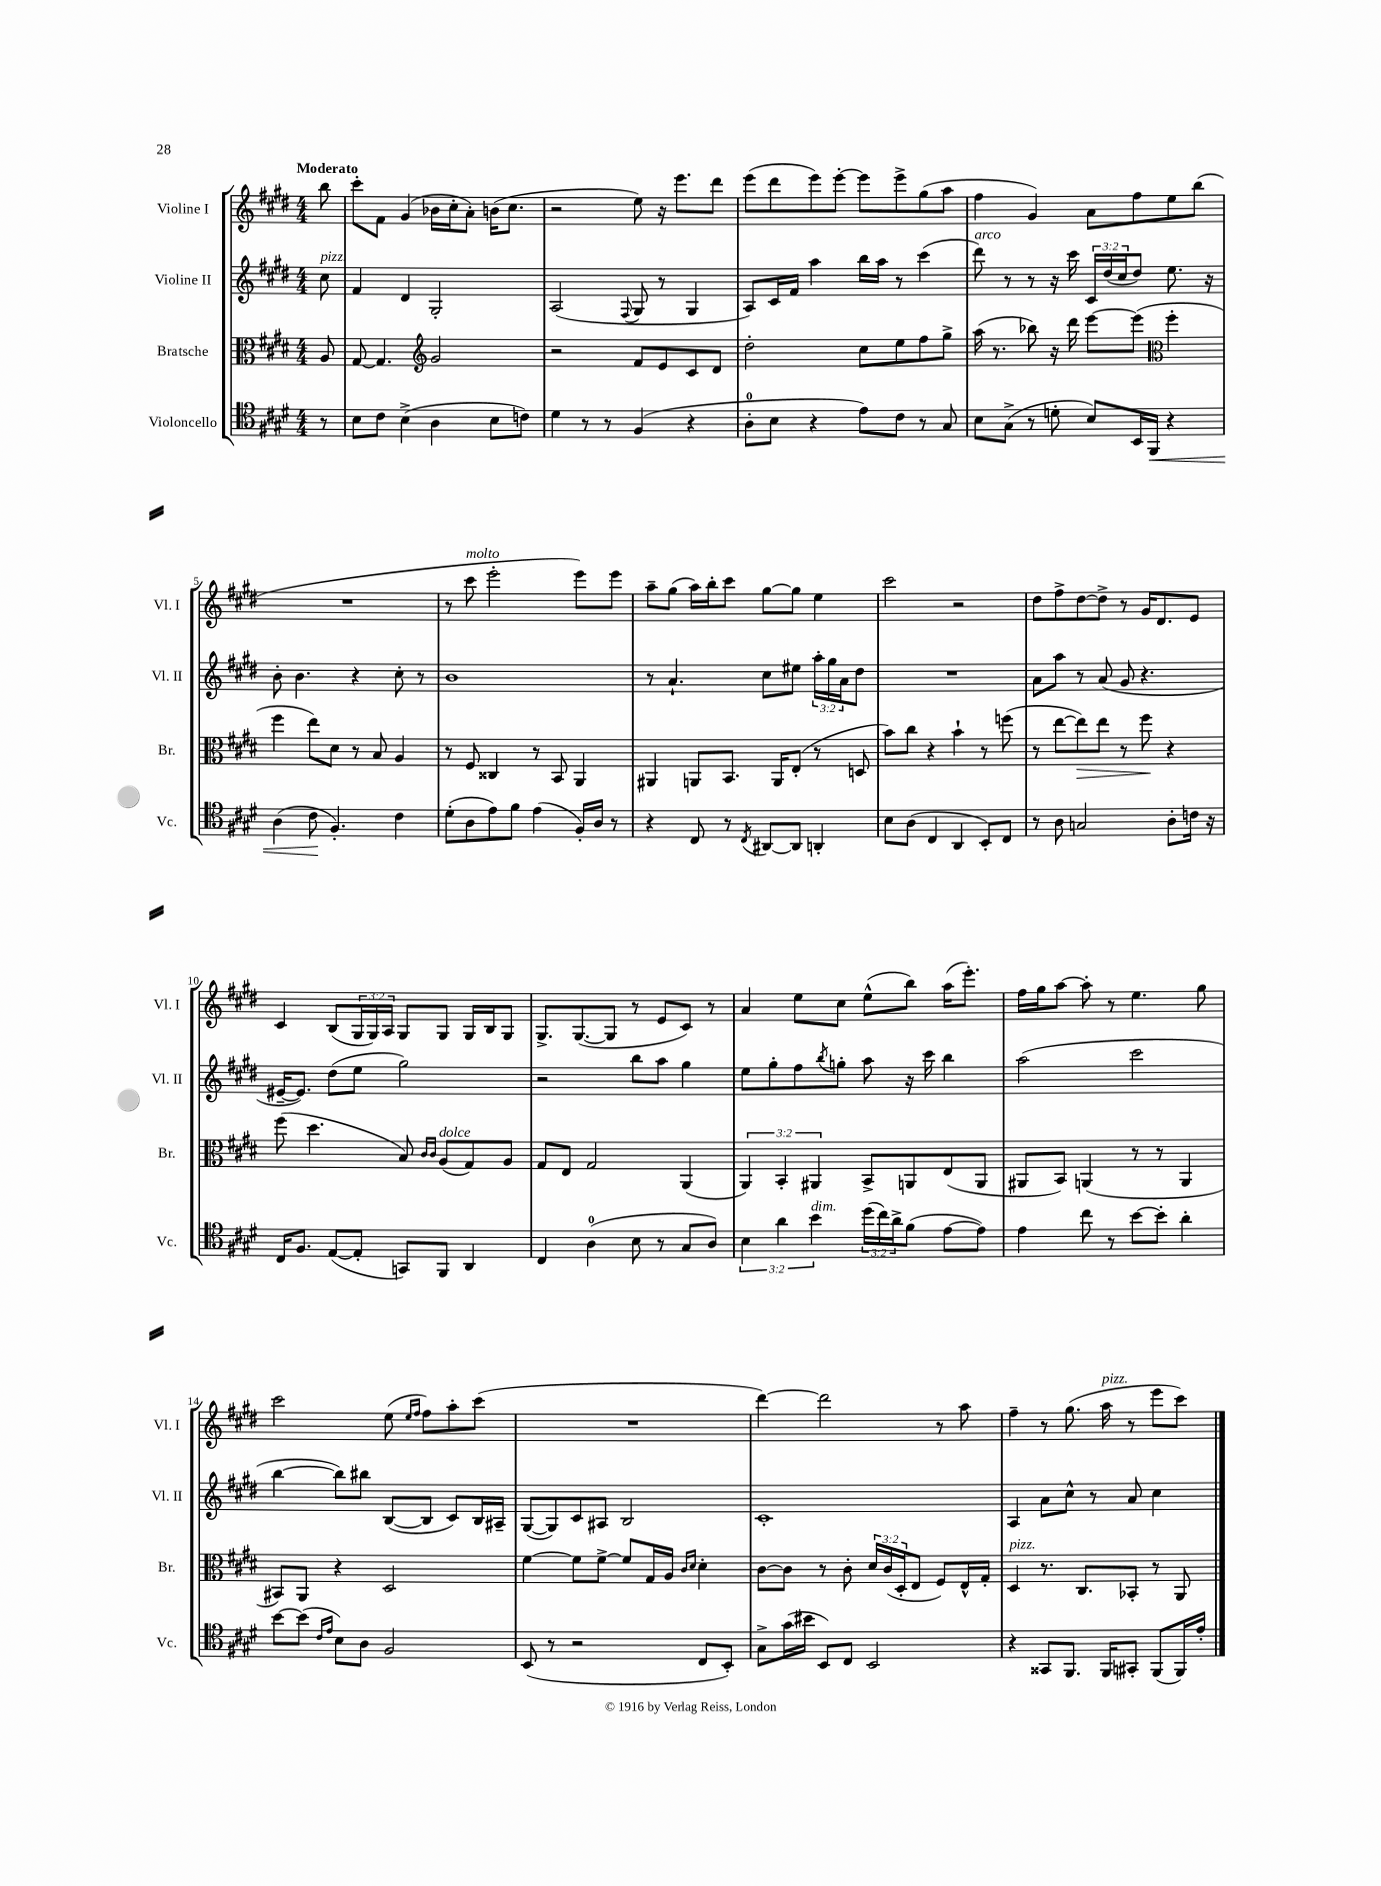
<<
\new StaffGroup <<
\new Staff = "s0" \with { instrumentName = "Violine I" shortInstrumentName = "Vl. I" } {
    \clef treble \key e \major \numericTimeSignature \time 4/4 \override Staff.TupletNumber.text = #tuplet-number::calc-fraction-text \partial 8 \tempo "Moderato"
    b''8 |
    cis'''8-. fis'8 gis'4( bes'16 cis''16-. a'8-.) b'16( cis''8. |
    r2 e''8) r16 e'''8. dis'''8 |
    e'''8( dis'''8 e'''8) e'''8~-. e'''8 e'''8-> gis''8( a''8 |
    fis''4 gis'4) a'8 fis''8 e''8 b''8( |
    R1 |
    r8 cis'''8^\markup { \italic "molto" } e'''2-. e'''8) e'''8 |
    a''8-- gis''8( a''16) b''16-. cis'''8 gis''8~ gis''8 e''4 |
    cis'''2 r2 |
    dis''8 fis''8-> dis''8~ dis''8-> r8 gis'16 dis'8. e'8 |
    cis'4 b8( \tuplet 3/2 { gis16 gis16) a16 } gis8 gis8 gis16 b16 gis8 |
    gis8.-> gis8.~( gis8 r8 e'8 cis'8) r8 |
    a'4 e''8 cis''8 e''8-^( b''8) a''16( e'''8.-.) |
    fis''16 gis''16 a''8~ a''8-. r8 e''4. gis''8 |
    cis'''2 e''8( \grace { e''16 fis''16 } fis''8) a''8-. cis'''8( |
    R1 |
    dis'''4~) dis'''2 r8 a''8 |
    fis''4-- r8 gis''8.( a''16^\markup { \italic "pizz." } r8 e'''8 cis'''8) \bar "|." |
}
\new Staff = "s1" \with { instrumentName = "Violine II" shortInstrumentName = "Vl. II" } {
    \clef treble \key e \major \numericTimeSignature \time 4/4 \override Staff.TupletNumber.text = #tuplet-number::calc-fraction-text \partial 8
    cis''8^\markup { \italic "pizz." } |
    fis'4 dis'4 gis2-. |
    a2( \appoggiatura { fis8 } gis8 r8 gis4 |
    a8) cis'16 fis'16 a''4 b''16 a''16 r8 cis'''4( |
    dis'''8^\markup { \italic "arco" }) r8 r8 r16 cis'''16 \tuplet 3/2 { cis'16 dis''16( cis''16 } dis''8) e''8. r16 |
    b'8-. b'4. r4 cis''8-. r8 |
    b'1 |
    r8 a'4.-! cis''8 eis''8 \tuplet 3/2 { a''16-. gis''16 a'16 } dis''8 |
    R1 |
    a'8 a''8 r8 a'8( gis'8 r4. |
    eis'16~-- eis'8.) dis''8( e''8 gis''2) |
    r2 b''8 a''8 gis''4 |
    e''8 gis''8-. fis''8 \acciaccatura { b''8 } g''8-. a''8 r16 cis'''16 b''4 |
    a''2( cis'''2 |
    b''4~ b''8) bis''8 b8~( b8 cis'8) b16 ais16-- |
    gis8~( gis8) cis'8 ais8 b2 |
    cis'1-. |
    a4 a'8 cis''8-^ r8 a'8 cis''4 \bar "|." |
}
\new Staff = "s2" \with { instrumentName = "Bratsche" shortInstrumentName = "Br." } {
    \clef alto \key e \major \numericTimeSignature \time 4/4 \override Staff.TupletNumber.text = #tuplet-number::calc-fraction-text \partial 8
    a8 |
    gis8~ gis4. \clef treble gis'2 |
    r2 fis'8 e'8 cis'8 dis'8 |
    dis''2-. cis''8 e''8 fis''8 gis''8-> |
    a''16( r8. bes''8) r16 dis'''16 e'''8~ e'''8( \clef alto fis''4-. |
    fis''4 e''8) dis'8 r8 b8 a4 |
    r8 fis8 cisis4 r8 b,8 a,4 |
    ais,4 a,8 b,8. a,16 e8-.( r8 d8 |
    b'8) cis''8 r4 b'4-! r8 f''8( |
    r8 e''8~ e''8\>) e''8 r8 fis''8\! r4 |
    fis''8( dis''4. b8) \grace { cis'16 cis'16 } a8^\markup { \italic "dolce" }( gis8) a8 |
    gis8 e8 gis2 a,4( |
    \tuplet 3/2 { a,4) b,4-. ais,4 } b,8-> a,8 e8( a,8 |
    ais,8 b,8) a,4( r8 r8 a,4 |
    bis,8) a,8 r4 dis2 |
    fis'4~ fis'8 fis'8~-> fis'8 gis16 a16 \grace { cis'16 dis'16 } dis'4-. |
    cis'8~ cis'8 r8 cis'8-. \tuplet 3/2 { dis'16 cis'16( dis16-. } e8 fis8) e16-^ gis16-. |
    dis4^\markup { \italic "pizz." } r8. cis8. bes,8-. r8 a,8 \bar "|." |
}
\new Staff = "s3" \with { instrumentName = "Violoncello" shortInstrumentName = "Vc." } {
    \clef tenor \key e \major \numericTimeSignature \time 4/4 \override Staff.TupletNumber.text = #tuplet-number::calc-fraction-text \partial 8
    r8 |
    b8 cis'8 b4->( a4 b8 c'8) |
    dis'4 r8 r8 fis4( r4 |
    a8-0-. b8 r4 e'8) cis'8 r8 gis8 |
    b8 gis8->( r8 d'8-. b8) b,16 fis,16\< r4 |
    a4( cis'8\! fis4.-.) cis'4 |
    dis'8-.( a8 e'8) fis'8 e'4( fis16-.) a16 r8 |
    r4 cis8 r8 \acciaccatura { cis8 } ais,8~ ais,8 a,4-. |
    b8 a8( cis4 a,4 b,8-.) cis8 |
    r8 a8 g2 a8-. c'16 r16 |
    cis16 fis8. e8~( e8-. g,8) fis,8 a,4 |
    cis4 a4-0( b8 r8 gis8 a8) |
    \tuplet 3/2 { b4 a'4 b'4^\markup { \italic "dim." } } \tuplet 3/2 { dis''16( cis''16) a'16-> } fis'8( e'8~ e'8) |
    e'4 cis''8 r8 b'8~ b'8-. a'4-. |
    b'8~ b'8( \grace { cis'16 e'16 } b8) a8 fis2 |
    b,8( r8 r2 cis8 b,8-.) |
    gis8-> gis'16( bis'16 b,8) cis8 b,2 |
    r4 gisis,8 fis,8. fis,16 gis,8-. fis,8( fis,16) e'16-. \bar "|." |
}
>>
>>
